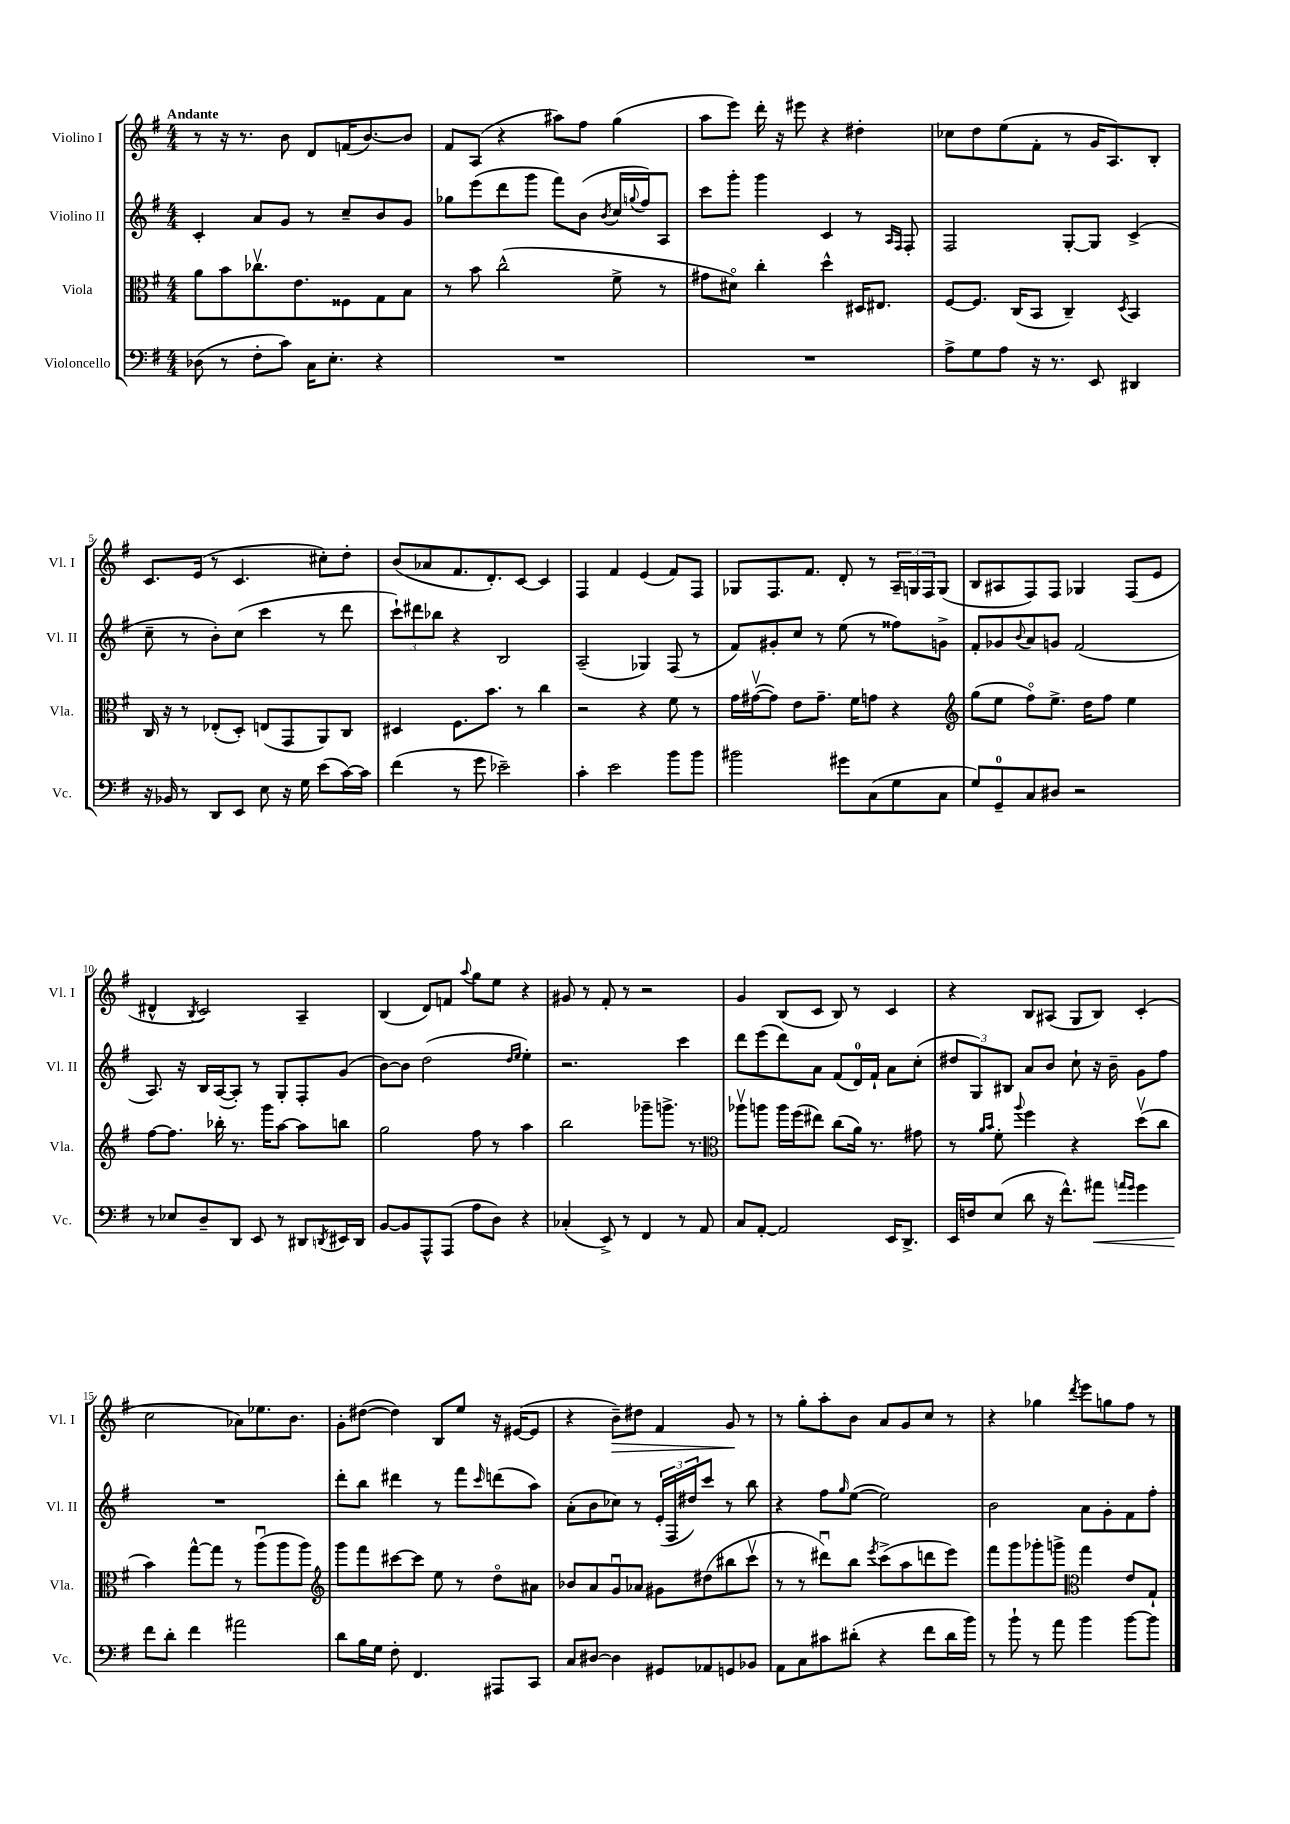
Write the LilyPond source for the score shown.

<<
\new StaffGroup <<
\new Staff = "s0" \with { instrumentName = "Violino I" shortInstrumentName = "Vl. I" } {
    \clef treble \key g \major \numericTimeSignature \time 4/4 \tempo "Andante"
    r8 r16 r8. b'8 d'8 f'16( b'8.~) b'8 |
    fis'8 a8( r4 ais''8) fis''8 g''4( |
    a''8 e'''8) d'''16-. r16 eis'''8 r4 dis''4-. |
    ces''8 d''8 e''8( fis'8-. r8 g'16 a8.) b8-. |
    c'8. e'16( r8 c'4. cis''8-.) d''8-. |
    b'8( aes'8 fis'8. d'8.-.) c'8~ c'4 |
    fis4 fis'4 e'4( fis'8) fis8 |
    ges8 fis8. fis'8. d'8-. r8 \tuplet 3/2 { a16-- g16 fis16 } g8( |
    b8 ais8 fis8) fis8 ges4 fis8( e'8 |
    dis'4-^ \acciaccatura { b8 } c'2) a4-- |
    b4( d'8) f'8 \appoggiatura { a''8 } g''8 e''8 r4 |
    gis'8 r8 fis'8-. r8 r2 |
    g'4 b8( c'8 b8) r8 c'4 |
    r4 b8 ais8( g8 b8) c'4-.( |
    c''2 aes'8) ees''8. b'8. |
    g'8-. dis''8~( dis''4) b8 e''8 r16 eis'16~( eis'8 |
    r4 b'8--\>) dis''8 fis'4 g'8\! r8 |
    r8 g''8-. a''8-. b'8 a'8 g'8 c''8 r8 |
    r4 ges''4 \acciaccatura { d'''8 } e'''8 g''8 fis''8 r8 \bar "|." |
}
\new Staff = "s1" \with { instrumentName = "Violino II" shortInstrumentName = "Vl. II" } {
    \clef treble \key g \major \numericTimeSignature \time 4/4
    c'4-. a'8 g'8 r8 c''8-- b'8 g'8 |
    ges''8 e'''8( d'''8 g'''8 fis'''8) b'8( \acciaccatura { b'8 } c''16 \appoggiatura { g''8 } fis''16) a8 |
    c'''8 g'''8-. g'''4 c'4 r8 \grace { a16 fis16 } fis8-. |
    fis2 g8~-. g8 c'4->( |
    c''8-- r8 b'8-.) c''8( c'''4 r8 d'''8 |
    \tuplet 3/2 { c'''8-!) dis'''8 bes''8 } r4 b2 |
    a2--( ges4) fis8( r8 |
    fis'8) gis'8-. c''8 r8 e''8( r8 fisis''8) g'8-> |
    fis'8-. ges'8 \appoggiatura { b'8 } a'8 g'8 fis'2( |
    a8.) r16 b16 a16~( a8-.) r8 g8-. fis8-. g'8( |
    b'8~) b'8 d''2( \grace { d''16 e''16 } e''4-.) |
    r2. c'''4 |
    d'''8 e'''8( d'''8) a'8 fis'8( d'16-0) fis'16-! a'8 c''8-.( |
    \tuplet 3/2 { dis''8 g8) bis8 } a'8 b'8 c''8-! r16 b'16-- g'8 fis''8 |
    R1 |
    d'''8-. b''8 dis'''4 r8 fis'''8 \grace { c'''16 } d'''8( a''8) |
    a'8-.( b'8 ces''8) r8 \tuplet 3/2 { e'16-.( fis16 dis''16) } c'''8 r8 b''8 |
    r4 fis''8 \grace { g''16 } e''8~( e''2) |
    b'2 a'8 g'8-. fis'8 fis''8-. \bar "|." |
}
\new Staff = "s2" \with { instrumentName = "Viola" shortInstrumentName = "Vla." } {
    \clef alto \key g \major \numericTimeSignature \time 4/4
    a'8 b'8 ces''8.\upbow e'8. fisis8 g8 b8 |
    r8 b'8 c''2-^( fis'8-> r8 |
    gis'8 dis'8\flageolet) c''4-. d''4-^ dis16 eis8. |
    fis8~ fis8. c16( b,8 c4--) \acciaccatura { d8 } b,4 |
    c16 r16 r8 ees8-.( d8-.) e8( g,8 a,8) c8 |
    dis4 fis8. b'8. r8 c''4 |
    r2 r4 fis'8 r8 |
    g'16 gis'16~\upbow( gis'8) e'8 gis'8.-- fis'16 g'8 r4 |
    \clef treble g''8( e''8 fis''8\flageolet) e''8.-> d''16 fis''8 e''4 |
    fis''8~ fis''8. bes''16-. r8. g'''16 a''8~ a''8 b''8 |
    g''2 fis''8 r8 a''4 |
    b''2 ges'''8-- g'''8.-> r8. |
    \clef alto aes''8\upbow a''8 a''16 fis''16( eis''8) c''8( a'16) r8. gis'8 |
    r8 \grace { a'16 b'16 } fis'8-. \appoggiatura { a''8 } fis''4 r4 d''8\upbow( c''8 |
    b'4) g''8~-^ g''8 r8 a''8\downbow( a''8 a''8) |
    \clef treble g'''8 fis'''8 cis'''8~ cis'''8 e''8 r8 d''8\flageolet ais'8 |
    bes'8 a'8 g'8\downbow aes'8 gis'8 dis''8( bis''8 c'''8\upbow |
    r8 r8 dis'''8\downbow) b''8 \acciaccatura { e'''8 } c'''8->( a''8 d'''8 e'''8) |
    fis'''8 g'''8 ges'''8-. g'''8-> \clef alto g''4 e'8 g8-! \bar "|." |
}
\new Staff = "s3" \with { instrumentName = "Violoncello" shortInstrumentName = "Vc." } {
    \clef bass \key g \major \numericTimeSignature \time 4/4
    des8( r8 fis8-. c'8) c16 e8.-. r4 |
    R1 |
    R1 |
    a8-> g8 a8 r16 r8. e,8 dis,4 |
    r16 bes,16 r8 d,8 e,8 e8 r16 g16 e'8( c'16~) c'16 |
    fis'4( r8 g'8 ees'2--) |
    c'4-. e'2 b'8 b'8 |
    bis'2 gis'8 c8( g8 c8 |
    g8) g,8-0-- c8 dis8 r2 |
    r8 ees8 d8-- d,8 e,8 r8 dis,8 \acciaccatura { d,8 } eis,16 d,16 |
    b,8~ b,8 a,,8-^ a,,8( a8 d8) r4 |
    ces4-.( e,8->) r8 fis,4 r8 a,8 |
    c8 a,8~-. a,2 e,16 d,8.-> |
    e,16 f16 e8( d'8 r16 fis'8.-^) ais'8\< \grace { a'16 g'16 } g'4 |
    fis'8\! d'8-. fis'4 ais'2 |
    d'8 b16 g16 fis8-. fis,4. ais,,8 c,8 |
    c8 dis8~ dis4 gis,8 aes,8 g,8 bes,8 |
    a,8 c8 cis'8 dis'8-.( r4 fis'8 dis'16 b'16) |
    r8 b'8-! r8 a'8 b'4 b'8~ b'8 \bar "|." |
}
>>
>>
